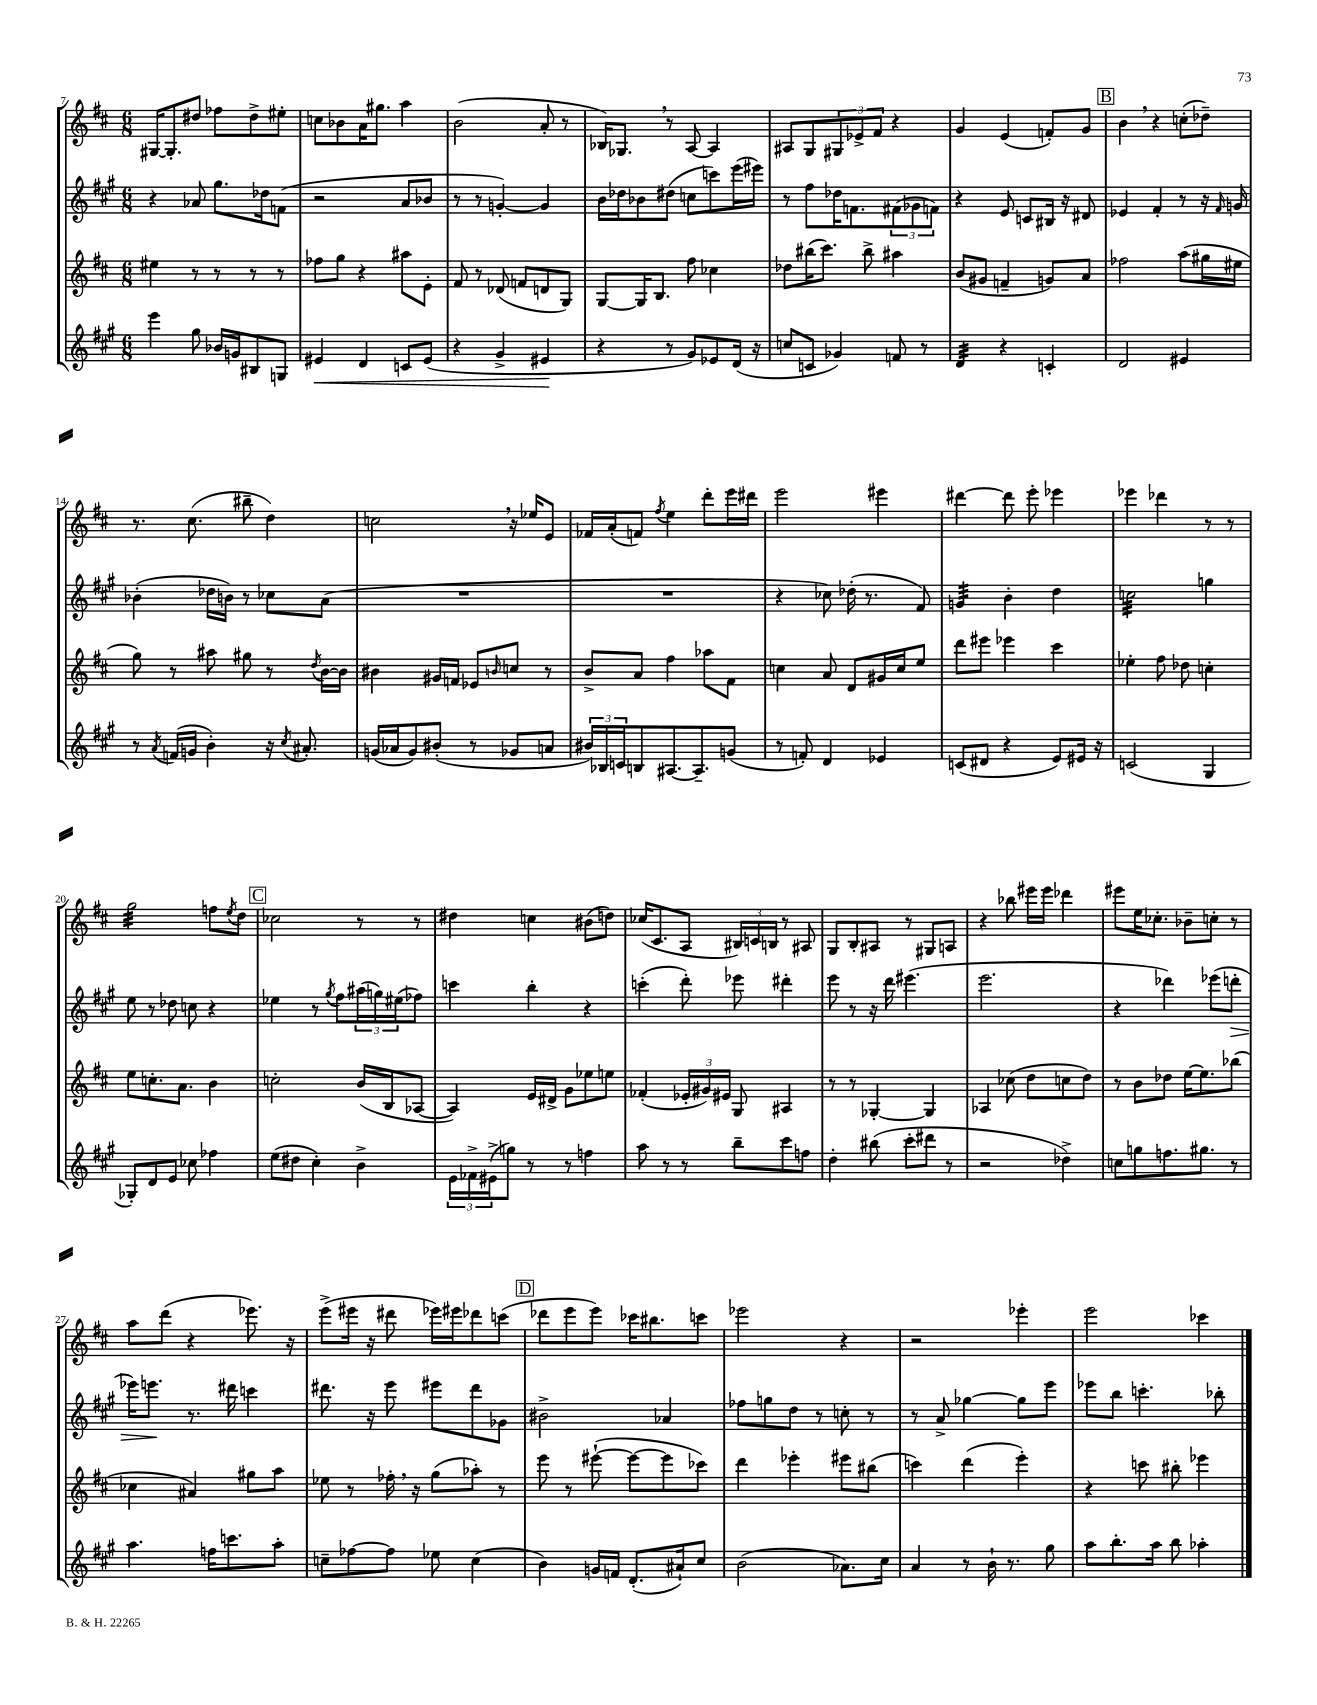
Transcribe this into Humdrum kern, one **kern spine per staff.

**kern	**dynam	**kern	**kern	**dynam	**kern
*part4	*part4	*part3	*part2	*part2	*part1
*staff4	*staff4	*staff3	*staff2	*staff2	*staff1
*clefG2	*	*clefG2	*clefG2	*	*clefG2
*k[f#c#g#]	*	*k[f#c#]	*k[f#c#g#]	*	*k[f#c#]
*M6/8	*	*M6/8	*M6/8	*	*M6/8
=7	=7	=7	=7	=7	=7
4eee\	.	4ee#X\	4r	.	[16G#X/KL
.	.	.	.	.	8.G#'/]
8gg#\	.	8r	8a-X/	.	8dd#X/J
16b-X/LL	.	8r	8.gg#\L	.	8ff-X\L
16gn/J	.	.	.	.	.
8B#X/	.	8r	.	.	8dd#^\
.	.	.	16dd-X\k	.	.
8Gn/J	.	8r	(8fn\J	.	8ee#X'\J
=8	=8	=8	=8	=8	=8
!	!LO:HP:b	!	!	!	!
4e#X/	<	8ff-X\L	2r	.	8ccn\L
.	.	8gg\J	.	.	8b-X\
4d/	.	4r	.	.	16a\K
.	.	.	.	.	8.gg#X\J
8cn/L	.	8aa#X\L	8a/L	.	4aa\
(8e#/J	.	8e'\J	8b-X/J	.	.
=9	=9	=9	=9	=9	=9
4r	.	8f#/	8r	.	(2b\
.	.	8r	8r	.	.
4g#^/	.	(8d-X/	[4gn'/)	.	.
.	.	8fn/L	.	.	.
4e#X/	.	8dn/	4g/]	.	8a'/
.	.	8G/J)	.	.	8r
.	[	.	.	.	.
=10	=10	=10	=10	=10	=10
4r	.	[8G/L	16b\LL	.	16B-X/KL)
.	.	.	16dd-X\J	.	8.G-X,/J
.	.	16G/K]	8b-X\	.	.
.	.	8.B/J	.	.	.
8r	.	.	(8dd#X\J	.	8r
8g#/L)	.	8ff#\	8ccn\L	.	[8A/
8e-X/	.	4cc-X\	8cccn\)	.	4A/]
(16d/Jk	.	.	(16eee\L	.	.
16r	.	.	16eee#X\JJ)	.	.
=11	=11	=11	=11	=11	=11
8ccn/L	.	8dd-X\L	8r	.	8A#X/L
8cn/J	.	(16bb#X\K	8ff#\L	.	8G/
.	.	8.ccc#\J)	.	.	.
4g-X/)	.	.	16dd-X\K	.	12G#X/
.	.	.	8.fn\	.	.
.	.	.	.	.	12e-X^/
.	.	8bb#^\	.	.	.
.	.	.	.	.	12f#/J
8fn/	.	4aa#X\	(12f#X\	.	4r
.	.	.	12g-X\	.	.
8r	.	.	.	.	.
.	.	.	12fn\J)	.	.
=12	=12	=12	=12	=12	=12
*tremolo	*	*	*	*	*
32d/LLL	.	(8b/L	4r	.	4g/
32d/	.	.	.	.	.
32d/	.	.	.	.	.
32d/	.	.	.	.	.
32d/	.	8g#X/J	.	.	.
32d/	.	.	.	.	.
32d/	.	.	.	.	.
32d/JJJ	.	.	.	.	.
*Xtremolo	*	*	*	*	*
4r	.	4fn~/	8e/	.	(4e/
.	.	.	8cn/L	.	.
4cn'/	.	8gn/L)	16B#X/Jk	.	8fn'/L)
.	.	.	16r	.	.
.	.	8a/J	8d#X/	.	8g/J
!!LO:REH:place=s1:t=B
=13	=13	=13	=13	=13	=13
2d/	.	2ff-X\	4e-X/	.	4b,\
.	.	.	4f#'/	.	4r
4e#X/	.	(8aa\L	8r	.	(8ccn'\L
.	.	16gg#X\L	16r	.	8dd-X~\J)
.	.	.	16qqf#/	.	.
.	.	16ee#X\JJ	16gn/	.	.
!!LO:LB:g=z
=14	=14	=14	=14	=14	=14
8r	.	8gg\)	(4b-X'\	.	8.r
8qa/	.	.	.	.	.
(16fn/LL	.	8r	.	.	.
16gn/JJ	.	.	.	.	(8.cc#\
4b'\)	.	8aa#X\	16dd-X\LL	.	.
.	.	.	16bn\JJ)	.	.
.	.	8gg#X\	8r	.	8bb#X~\
16r	.	8r	8cc-X\L	.	4dd\)
8qcc#/	.	.	.	.	.
8.a#X'/	.	.	.	.	.
.	.	8qdd/	.	.	.
.	.	[16b\LL	(8a\J	.	.
.	.	16b\JJ]	.	.	.
=15	=15	=15	=15	=15	=15
(16gn/LL	.	4b#X\	2.r	.	2ccn,\
16a-X/J	.	.	.	.	.
8g/)	.	.	.	.	.
(8b#X'/J	.	16g#X/LL	.	.	.
.	.	16fn/JJ	.	.	.
8r	.	8e-X/L	.	.	.
.	.	16qqbn/	.	.	.
8g-X/L	.	8ccn/J	.	.	16r
.	.	.	.	.	16ee-X/KL
8an/J	.	8r	.	.	8e/J
=16	=16	=16	=16	=16	=16
24b#X/LL)	.	8b^/L	2.r	.	16f-X/LL
24B-X/	.	.	.	.	.
.	.	.	.	.	(16a'/J
24cn/J	.	.	.	.	.
8Bn/	.	8a/J	.	.	8fn/J)
.	.	.	.	.	8qff#/
[8.A#X/	.	4ff#\	.	.	4ee\
8.A#~/]	.	.	.	.	.
.	.	8aa-X\L	.	.	8ddd'\L
(8gn/J	.	8f#\J	.	.	16eee\L
.	.	.	.	.	16ddd#X\JJ
=17	=17	=17	=17	=17	=17
8r	.	4ccn\	4r	.	2eee\
8fn'/)	.	.	.	.	.
4d/	.	8a/	8cc-X\)	.	.
.	.	8d/L	(16dd-X'\	.	.
.	.	.	8.r	.	.
4e-X/	.	16g#X/L	.	.	4eee#X\
.	.	16cc/J	.	.	.
.	.	8ee/J	8f#/)	.	.
=18	=18	=18	=18	=18	=18
*	*	*	*tremolo	*	*
(8cn/L	.	8ddd\L	32gn/LLL	.	[4ddd#X\
.	.	.	32gn/	.	.
.	.	.	32gn/	.	.
.	.	.	32gn/	.	.
8d#X/J	.	8eee#X\J	32gn/	.	.
.	.	.	32gn/	.	.
.	.	.	32gn/	.	.
.	.	.	32gn/JJJ	.	.
*	*	*	*Xtremolo	*	*
4r	.	4eee-X\	4b'\	.	8ddd#\]
.	.	.	.	.	8eee'\
8e/L)	.	4ccc#\	4dd\	.	4eee-X\
16e#X/Jk	.	.	.	.	.
16r	.	.	.	.	.
=19	=19	=19	=19	=19	=19
*	*	*	*tremolo	*	*
(2cn/	.	4ee-X'\	32ccn\LLL	.	4eee-X\
.	.	.	32ccn\	.	.
.	.	.	32ccn\	.	.
.	.	.	32ccn\	.	.
.	.	.	32ccn\	.	.
.	.	.	32ccn\	.	.
.	.	.	32ccn\	.	.
.	.	.	32ccn\	.	.
.	.	8ff#\	32ccn\	.	4ddd-X\
.	.	.	32ccn\	.	.
.	.	.	32ccn\	.	.
.	.	.	32ccn\	.	.
.	.	8dd-X\	32ccn\	.	.
.	.	.	32ccn\	.	.
.	.	.	32ccn\	.	.
.	.	.	32ccn\JJJ	.	.
*	*	*	*Xtremolo	*	*
4G#/	.	4ccn'\	4ggn\	.	8r
.	.	.	.	.	8r
!!LO:LB:g=z
=20	=20	=20	=20	=20	=20
*	*	*	*	*	*tremolo
8G-X'/L)	.	8ee\L	8ee\	.	32gg\LLL
.	.	.	.	.	32gg\
.	.	.	.	.	32gg\
.	.	.	.	.	32gg\
8d/	.	8.ccn'\	8r	.	32gg\
.	.	.	.	.	32gg\
.	.	.	.	.	32gg\
.	.	.	.	.	32gg\
8e/J	.	.	8dd-X\	.	32gg\
.	.	.	.	.	32gg\
.	.	8.a\J	.	.	32gg\
.	.	.	.	.	32gg\
8cc-X\	.	.	8ccn\	.	32gg\
.	.	.	.	.	32gg\
.	.	.	.	.	32gg\
.	.	.	.	.	32gg\JJJ
*	*	*	*	*	*Xtremolo
4ff-X\	.	4b\	4r	.	8ffn\L
.	.	.	.	.	8qee/
.	.	.	.	.	8dd\J
!!LO:REH:place=s1:t=C
=21	=21	=21	=21	=21	=21
(8ee\L	.	2ccn'\	4ee-X\	.	2cc-X\
8dd#X\J	.	.	.	.	.
4cc#'\)	.	.	8r	.	.
.	.	.	8qgg#/	.	.
.	.	.	8ff#\L	.	.
4b^\	.	(16b/LL	(24aa#X\L	.	8r
.	.	.	24ggn\)	.	.
.	.	16B/J	.	.	.
.	.	.	(24ee#X\J	.	.
.	.	[8A-X/J	8ff-X\J)	.	8r
=22	=22	=22	=22	=22	=22
24e\LL	.	4A-/])	4cccn\	.	4dd#X\
24f-X^\	.	.	.	.	.
(24e#X^\J	.	.	.	.	.
8ggn\J)	.	.	.	.	.
8r	.	16e/LL	4bb'\	.	4ccn\
.	.	16d#X^/JJ	.	.	.
8r	.	8g\L	.	.	.
4ffn\	.	8ee-X\	4r	.	(8b#X\L
.	.	8een\J	.	.	8ddn\J)
=23	=23	=23	=23	=23	=23
8aa\	.	(4f-X'/	(4cccn'\	.	(16cc-X/KL
.	.	.	.	.	8.c#/
8r	.	.	.	.	.
8r	.	24e-X'/LL	8ddd'\)	.	8A/J
.	.	24g#X/)	.	.	.
.	.	24e#X/JJ	.	.	.
8bb~\L	.	8G/	8eee-X\	.	24B#X/LL)
.	.	.	.	.	24cn/
.	.	.	.	.	24Bn/JJ
8ccc#\	.	4A#X/	4ddd#X'\	.	8r
8ffn\J	.	.	.	.	8A#X/
=24	=24	=24	=24	=24	=24
4dd'\	.	8r	8eee\	.	8G/L
.	.	8r	8r	.	8B'/
(8bb#X\	.	[4G-X'/	16r	.	8A#X/J
.	.	.	16ddd\	.	.
8ccc#'\L	.	.	(4.eee#X\	.	8r
8ddd#X\J	.	4G-/]	.	.	8G#X/L
8r	.	.	.	.	8An/J
=25	=25	=25	=25	=25	=25
2r	.	4A-X/	2.eee\	.	4r
.	.	(8cc-X\	.	.	8bb-X\
.	.	8dd\L	.	.	16eee#X\LL
.	.	.	.	.	16eee#\JJ
4dd-X^\)	.	8ccn\	.	.	4ddd-X\
.	.	8dd\J)	.	.	.
=26	=26	=26	=26	=26	=26
8ccn\L	.	8r	4r	.	8eee#X\L
8ggn\	.	8b\L	.	.	16ee\K
.	.	.	.	.	8.cc-X'\J
8.ffn\	.	8dd-X\J	4ddd-X\)	.	.
.	.	[16ee\KL	.	.	8b-X~\L
8.gg#X\J	.	8.ee\]	.	.	.
.	.	.	(8eee-X\L	.	8ccn'\J
!	!	!	!	!LO:HP:b	!
8r	.	(8bb-X\J	8dddn'\J	>	8r
!!LO:LB:g=z
=27	=27	=27	=27	=27	=27
4.aa\	.	4cc-X\	16eee-X\KL)	.	8aa\L
.	.	.	8.eeen\J	.	.
.	.	.	.	.	(8ddd\J
.	.	4a#X/)	8.r	]	4r
16ffn\KL	.	.	.	.	.
8.cccn\	.	.	16ddd#X\	.	.
.	.	8gg#X\L	4cccn\	.	8.eee-X\)
8aa'\J	.	8aa\J	.	.	.
.	.	.	.	.	16r
=28	=28	=28	=28	=28	=28
8ccn~\L	.	8ee-X\	8.ddd#X\	.	(8eee^\L
[8ff-X\	.	8r	.	.	16eee#X\Jk
.	.	.	16r	.	16r
8ff-\J]	.	16ff-X',\	8eee\	.	8ddd#X\
.	.	16r	.	.	.
8ee-X\	.	(8gg\L	8eee#X\L	.	16eee-X\LL)
.	.	.	.	.	16eee#X\J
(4cc\	.	8aa-X'\J)	8ddd#\	.	8ddd-X\
.	.	8r	8g-X\J	.	(8cccn\J
!!LO:REH:place=s1:t=D
=29	=29	=29	=29	=29	=29
4b\)	.	8eee\	2b#X^\	.	8ddd-X\L
.	.	8r	.	.	8eee\
16gn/LL	.	([8eee#X`\	.	.	8eee\J)
16fn/JJ	.	.	.	.	.
(8.d'/L	.	8eee#\L_	.	.	16ccc-X\KL
.	.	.	.	.	8.bb#X\
.	.	8eee#\]	4a-X/	.	.
16a#X`/k)	.	.	.	.	.
8cc#/J	.	8ccc-X\J)	.	.	8cccn\J
=30	=30	=30	=30	=30	=30
(2b\	.	4ddd\	8ff-X\L	.	2eee-X\
.	.	.	8ggn\	.	.
.	.	4eee-X'\	8dd\J	.	.
.	.	.	8r	.	.
8.a-X\L)	.	8eee#X\L	8ccn'\	.	4r
.	.	(8bb#X\J	8r	.	.
16cc#\Jk	.	.	.	.	.
=31	=31	=31	=31	=31	=31
4a/	.	4cccn\)	8r	.	2r
.	.	.	8a^/	.	.
8r	.	(4ddd\	[4gg-X\	.	.
16b`\	.	.	.	.	.
8.r	.	.	.	.	.
.	.	4eee'\)	8gg-\L]	.	4eee-X'\
8gg#\	.	.	8eee\J	.	.
=32	=32	=32	=32	=32	=32
8aa\L	.	4r	8eee-X\L	.	2eee\
8.bb'\	.	.	8bb\J	.	.
.	.	8cccn\	4.cccn'\	.	.
16aa\Jk	.	.	.	.	.
8bb\	.	8bb#X'\	.	.	.
4aa-X'\	.	4eee-X\	.	.	4ccc-X\
.	.	.	8bb-X'\	.	.
==	==	==	==	==	==
*-	*-	*-	*-	*-	*-
